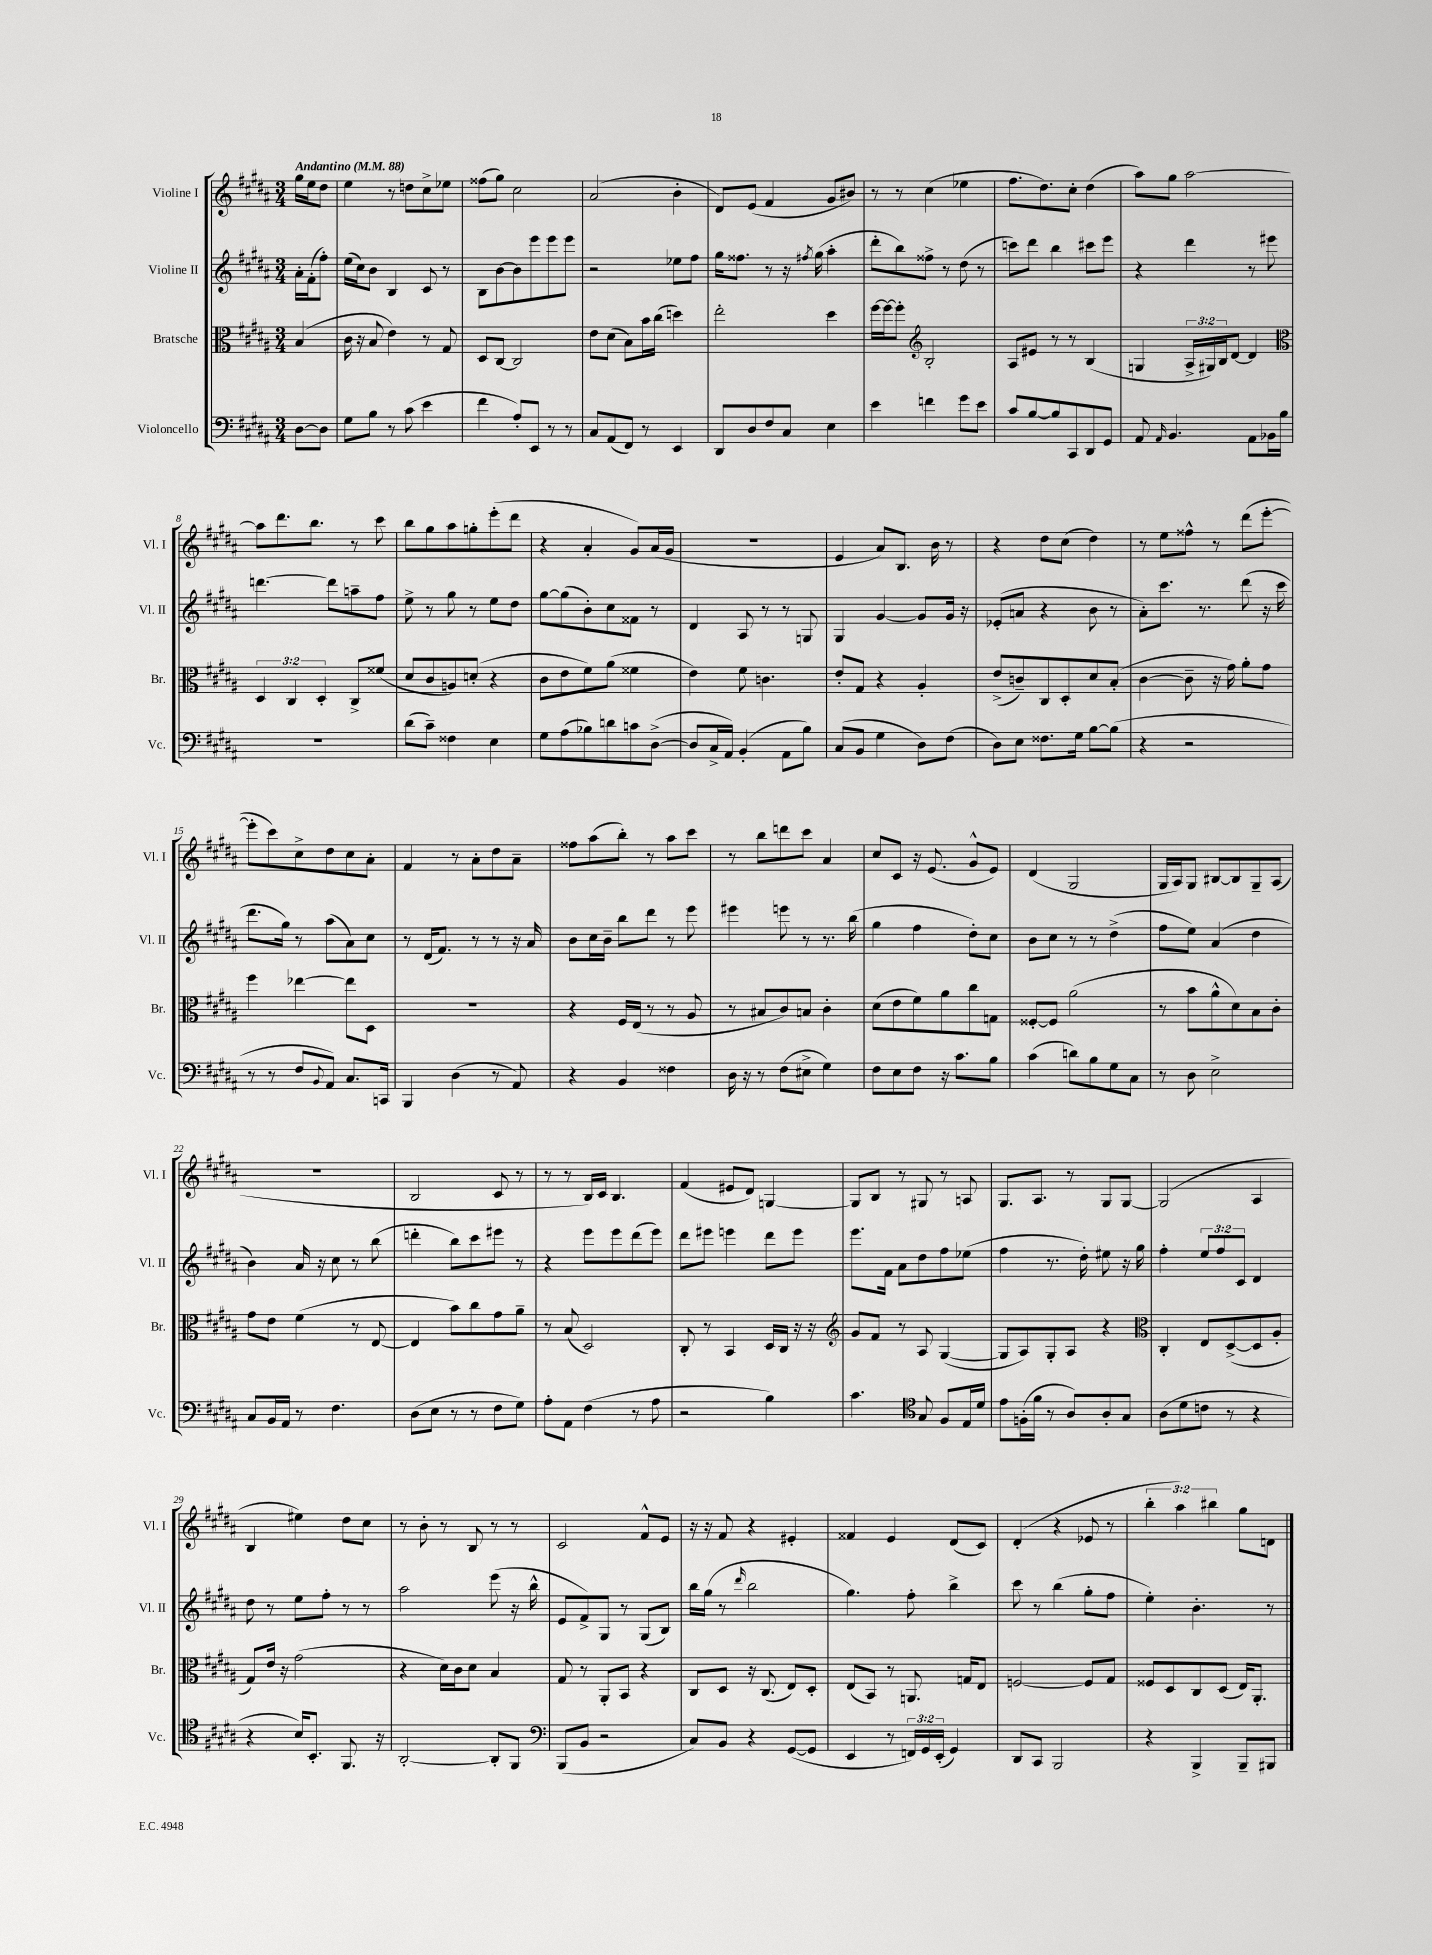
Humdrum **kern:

**kern	**kern	**kern	**kern
*part4	*part3	*part2	*part1
*staff4	*staff3	*staff2	*staff1
*I"Violoncello	*I"Bratsche	*I"Violine II	*I"Violine I
*I'Vc.	*I'Br.	*I'Vl. II	*I'Vl. I
*clefF4	*clefC3	*clefG2	*clefG2
*k[f#c#g#d#a#]	*k[f#c#g#d#a#]	*k[f#c#g#d#a#]	*k[f#c#g#d#a#]
*M3/4	*M3/4	*M3/4	*M3/4
*MM88	*MM88	*MM88	*MM88
=	=	=	=
!	!	!	!LO:TX:a:B:t=Andantino
[8D#\L	(4B/	16a#'\LL	16gg#\LL
.	.	(16f#'\J	16ee\J
8D#\J]	.	8ff#'\J)	8dd#\J
=1	=1	=1	=1
8G#\L	16c#\	(16ee\LL	4ee\
.	16r	16cc#\J)	.
8B\J	8B/	8b\J	.
8r	4e\)	4B/	8r
(8c#\	.	.	8ddn\L
4e\	8r	8c#/	8cc#^\
.	8G#/	8r	8ee-X\J
=2	=2	=2	=2
4f#\	8D#/L	8B\L	(8ff##X\L
.	[8C#/J	[8b\	8gg#\J)
8A#'/L)	2C#/]	8b\]	2cc#\
8EE/J	.	8eee\	.
8r	.	8eee\	.
8r	.	8eee\J	.
=3	=3	=3	=3
8C#/L	8e\L	2r	(2a#/
(8AA#/	(8d#\J	.	.
8FF#/J)	8B\L)	.	.
8r	16b\L	.	.
.	(16cc#\JJ	.	.
4EE/	4ddn\)	8ee-X\L	4b'\
.	.	8ff#\J	.
=4	=4	=4	=4
8DD#/L	2ee'\	16gg#\KL	8d#/L)
.	.	8.ff##X\J	.
8D#/	.	.	(8e/J
8F#/	.	8r	4f#/
8C#/J	.	16r	.
.	.	8qff#X/	.
.	.	(16gg#\	.
4E\	4dd#\	4aa#'\	8g#/L
.	.	.	8b#X/J)
=5	=5	=5	=5
4e\	[16ff#\LL	8ddd#'\L	8r
.	16ff#\J_	.	.
.	8ff#'\J]	8bb\)	8r
*	*clefG2	*	*
4fn\	2B'/	8ff##X^\J	(4cc#\
.	.	8r	.
8g#\L	.	(8dd#\	4ee-X\
8e\J	.	8r	.
=6	=6	=6	=6
8c#/L	8A#/L	8cccn\L)	8.ff#\L
[8B/	8e#X/J	8ddd#\J	.
.	.	.	8.dd#\)
8B/]	8r	4bb\	.
8CC#/	8r	.	8cc#'\J
8DD#/	(4B/	8ccc#X\L	(4dd#\
8GG#/J	.	8eee\J	.
=7	=7	=7	=7
8AA#/	4Gn/	4r	8aa#\L)
16qqAA#/	.	.	.
4.BB/	.	.	8gg#\J
.	24A#^/LL	4ddd#\	[2aa#\
.	24G#X/)	.	.
.	24B/J	.	.
.	[8d#/J	.	.
8AA#\L	4d#/]	8r	.
16BB-X\L	.	8eee#X\	.
16B\JJ	.	.	.
!!LO:LB:g=z
=8	=8	=8	=8
*	*clefC3	*	*
2.r	6D#/	[4.dddn\	8aa#\L]
.	.	.	8.ddd#\
.	6C#/	.	.
.	.	.	8.bb\J
.	6D#'/	.	.
.	.	8ddd\L]	.
.	8C#^/L	8aan~\	8r
.	(8f##X/J	8ff#\J	8ccc#\
=9	=9	=9	=9
(8d#\L	8d#/L	8ee^\	8bb\L
8c#~\J)	8c#/	8r	8gg#\
4F##X\	8An/)	8gg#\	8aa#\
.	(8dn'/J	8r	8ggn'\
4E\	4r	8ee\L	(8eee'\
.	.	8dd#\J	8ddd#\J
=10	=10	=10	=10
8G#\L	8c#\L	[8gg#\L	4r
(8A#\	8e\	(8gg#\]	.
8B-X\)	8f#\)	8b'\)	4a#'/
8dn\	(8a#\J	8cc#\	.
8cn\	4f##X\	8f##X\J	8g#/L)
([8D#^\J	.	8r	(16a#/L
.	.	.	16g#/JJ
=11	=11	=11	=11
8D#/L]	4e\)	4d#/	2.r
16C#^/L	.	.	.
16AA#/JJ)	.	.	.
(4BB'/	8f#\	8A#/	.
.	4.cn\	8r	.
8AA#\L	.	8r	.
8B\J)	.	8Gn/	.
=12	=12	=12	=12
(8C#/L	8e'/L	4G#/	4e/
8BB/J	8G#/J	.	.
4G#\	4r	[4g#/	8a#/L)
.	.	.	8.B/J
8D#\L)	4A#'/	8g#/L]	.
.	.	.	16b\
(8F#\J	.	16g#/Jk	8r
.	.	16r	.
=13	=13	=13	=13
8D#\L)	(8e^/L	(8e-X'/L	4r
8E\J	8cn~/)	8an/J	.
8.F##X\L	8C#/	4r	8dd#\L
.	8D#'/	.	(8cc#\J
16G#\Jk	.	.	.
[8B\L	8d#/	8b\	4dd#\)
(8B\J]	(8B'/J	8r	.
=14	=14	=14	=14
4r	[4c#\	8a#'\L)	8r
.	.	8.ccc#\J	8ee\L
2r	8c#~\]	.	8ff##X^^\J
.	.	8.r	.
.	16r	.	8r
.	16g#\)	.	.
.	8a#'\L	(8ddd#\	(8ddd#\L
.	8g#\J	16r	[8eee'\J
.	.	16ccc#\	.
!!LO:LB:g=z
=15	=15	=15	=15
8r	4ff#\	8.ddd#\L	8eee'\L]
8r	.	.	8ccc#\)
.	.	16gg#\Jk)	.
8F#/L	[4ee-X\	8r	8cc#^\
8qqBB/	.	.	.
8AA#/J)	.	(8aa#\L	8dd#\
8.C#/L	8ee-\L]	8a#\)	8cc#\
.	8D#\J	8cc#\J	8a#'\J
16CCn/Jk	.	.	.
=16	=16	=16	=16
4BBB/	2.r	8r	4f#/
.	.	(16d#/KL	.
.	.	8.f#/J)	.
(4D#\	.	.	8r
.	.	8r	8a#'\L
8r	.	8r	8dd#\
8AA#/)	.	16r	8a#~\J
.	.	16a#/	.
=17	=17	=17	=17
4r	4r	8b\L	8ff##X\L
.	.	16cc#\L	(8aa#\
.	.	16b~\JJ	.
4BB/	16F#/LL	8bb\L	8bb'\J)
.	(16E/JJ	.	.
.	8r	8ddd#\J	8r
4F##X\	8r	8r	8aa#\L
.	8A#/	8eee\	8ccc#\J
=18	=18	=18	=18
16D#\	8r	4eee#X\	8r
16r	.	.	.
8r	8B#X/L	.	8bb\L
(8F#\L	8c#/)	8eeen\	8dddn\
8E#X^\J	8Bn/J	8r	8ccc#\J
4G#\)	4c#'\	8.r	4a#/
.	.	(16bb\	.
=19	=19	=19	=19
8F#\L	(8d#\L	4gg#\	8cc#/L
8E\	8e\	.	8c#/J
8F#\J	8f#\)	4ff#\	16r
.	.	.	(8.e/
16r	8a#\	.	.
8.c#\L	.	.	.
.	8cc#\	8dd#'\L)	8g#^^/L
8B\J	8Gn\J	8cc#\J	8e/J)
=20	=20	=20	=20
(4c#\	[8F##X'/L	8b\L	(4d#/
.	8F##/J]	8cc#\J	.
8dn\L)	(2a#\	8r	2G#/
8B\	.	8r	.
8G#\	.	(4dd#^\	.
8C#\J	.	.	.
=21	=21	=21	=21
8r	8r	8ff#\L	16G#/LL
.	.	.	16A#/J)
8D#\	8b\L	8ee\J)	8G#/J
2E^\	8a#^^\	(4a#/	[8B#X/L
.	8d#\)	.	8B#/]
.	8B\	4dd#\	8G#~/
.	8c#'\J	.	(8A#/J
!!LO:LB:g=z
=22	=22	=22	=22
8C#/L	8g#\L	4b\)	2.r
16BB/L	8e\J	.	.
16AA#/JJ	.	.	.
8r	(4f#\	16a#/	.
.	.	16r	.
4.F#\	.	8cc#\	.
.	8r	8r	.
.	[8E/	(8bb\	.
=23	=23	=23	=23
(8D#\L	4E/]	4dddn'\	2B/
8E\J	.	.	.
8r	8b\L)	8bb\L)	.
8r	8cc#\	8ccc#\	.
8F#\L	8g#\	8eee#X\J	8c#/
8G#\J)	8a#~\J	8r	8r
=24	=24	=24	=24
8A#'\L	8r	4r	8r
8AA#\J	(8B/	.	8r
(4F#\	2D#/)	8eee\L	16B/LL)
.	.	.	16c#/JJ
.	.	8eee\	4.B/
8r	.	(8ddd#\	.
8A#\	.	8eee\J)	.
=25	=25	=25	=25
2r	8C#'/	8ddd#\L	(4f#/
.	8r	8eee#X\J	.
.	4BB/	4eeen\	8e#X/L
.	.	.	8d#/J)
4B\)	16D#/LL	8ddd#\L	[4Gn/
.	16C#/JJ	.	.
.	16r	8eee\J	.
.	16r	.	.
=26	=26	=26	=26
*	*clefG2	*	*
4.c#\	8g#/L	8.eee\L	8G/L]
.	8f#/J	.	8B/J
.	.	16f#\Jk	.
.	8r	8a#\L	8r
*clefC4	*	*	*
8G#/	8A#/	8dd#\	8G#X/
8F#/L	([4G#/	8ff#\	8r
16E/L	.	(8ee-X\J	8An/
16d#/JJ	.	.	.
=27	=27	=27	=27
8e\L	8G#/L]	4ff#\	8.G#/L
(16Fn'\L	8A#/)	.	.
16f#\JJ	.	.	8.A#/J
8r	8G#'/	8.r	.
8A#/L)	8A#/J	.	8r
.	.	16dd#'\)	.
8A#'/	4r	8ee#X\	8G#/L
8G#/J	.	16r	[8G#/J
.	.	16gg#\	.
=28	=28	=28	=28
*	*clefC3	*	*
(8A#\L	4C#'/	4ff#'\	(2G#/]
8d#\	.	.	.
8cn\J	8E/L	12ee/L	.
.	.	12ff#/	.
8r	([8D#^/	.	.
.	.	12c#/J	.
4r	8D#/]	4d#/	4A#/
.	8A#'/J	.	.
!!LO:LB:g=z
=29	=29	=29	=29
4r	8G#/L)	8dd#\	4B/
.	16e/Jk	8r	.
.	16r	.	.
16B/KL)	(2g#\	8ee\L	4ee#X\)
8.BB'/J	.	.	.
.	.	8ff#'\J	.
8.FF#/	.	8r	8dd#\L
.	.	8r	8cc#\J
16r	.	.	.
=30	=30	=30	=30
[2AA#'/	4r	2aa#\	8r
.	.	.	8b'\
.	16d#\LL)	.	8r
.	16c#\J	.	.
.	8d#\J	.	8B/
8AA#'/L]	4B/	(8eee\	8r
8FF#/J	.	16r	8r
.	.	16bb^^\	.
=31	=31	=31	=31
*clefF4	*	*	*
(8BBB/L	8G#/	8e/L	2c#/
8BB/J	8r	8f#^/)	.
2r	8AA#'/L	8G#/J	.
.	8BB/J	8r	.
.	4r	(8G#/L	8f#^^/L
.	.	8B/J)	8e/J
=32	=32	=32	=32
8C#/L)	8C#/L	16bb\LL	16r
.	.	(16gg#\JJ	16r
8BB/J	8D#/J	8r	8f#/
.	.	16qqddd#/	.
4r	16r	2bb\	4r
.	(8.C#/	.	.
([8GG#/L	8E/L)	.	4e#X'/
8GG#/J]	8D#'/J	.	.
=33	=33	=33	=33
4EE/	(8E/L	4.gg#\)	4f##X/
.	8BB/J)	.	.
8r	8r	.	4e/
24FFn/LL)	8.AAn/	8ff#'\	.
24GG#/	.	.	.
(24EE'/JJ	.	.	.
4GG#/)	.	4bb^\	(8d#/L
.	16Gn/KL	.	.
.	8E/J	.	8c#/J)
=34	=34	=34	=34
8DD#/L	[2Fn/	8ccc#\	(4d#'/
8CC#/J	.	8r	.
2BBB/	.	(4bb\	4r
.	8F/L]	8gg#'\L	8e-X/
.	8G#/J	8ff#\J	8r
=35	=35	=35	=35
4r	8F##X/L	4ee'\)	6bb'\
.	8D#/	.	.
.	.	.	6aa#\)
4BBB^/	8C#/	4.b'\	.
.	.	.	6bb#X\
.	(8D#/J	.	.
8BBB~/L	16E/KL)	.	8gg#\L
.	8.AA#'/J	.	.
8BBB#X/J	.	8r	8dn\J
==	==	==	==
*-	*-	*-	*-
